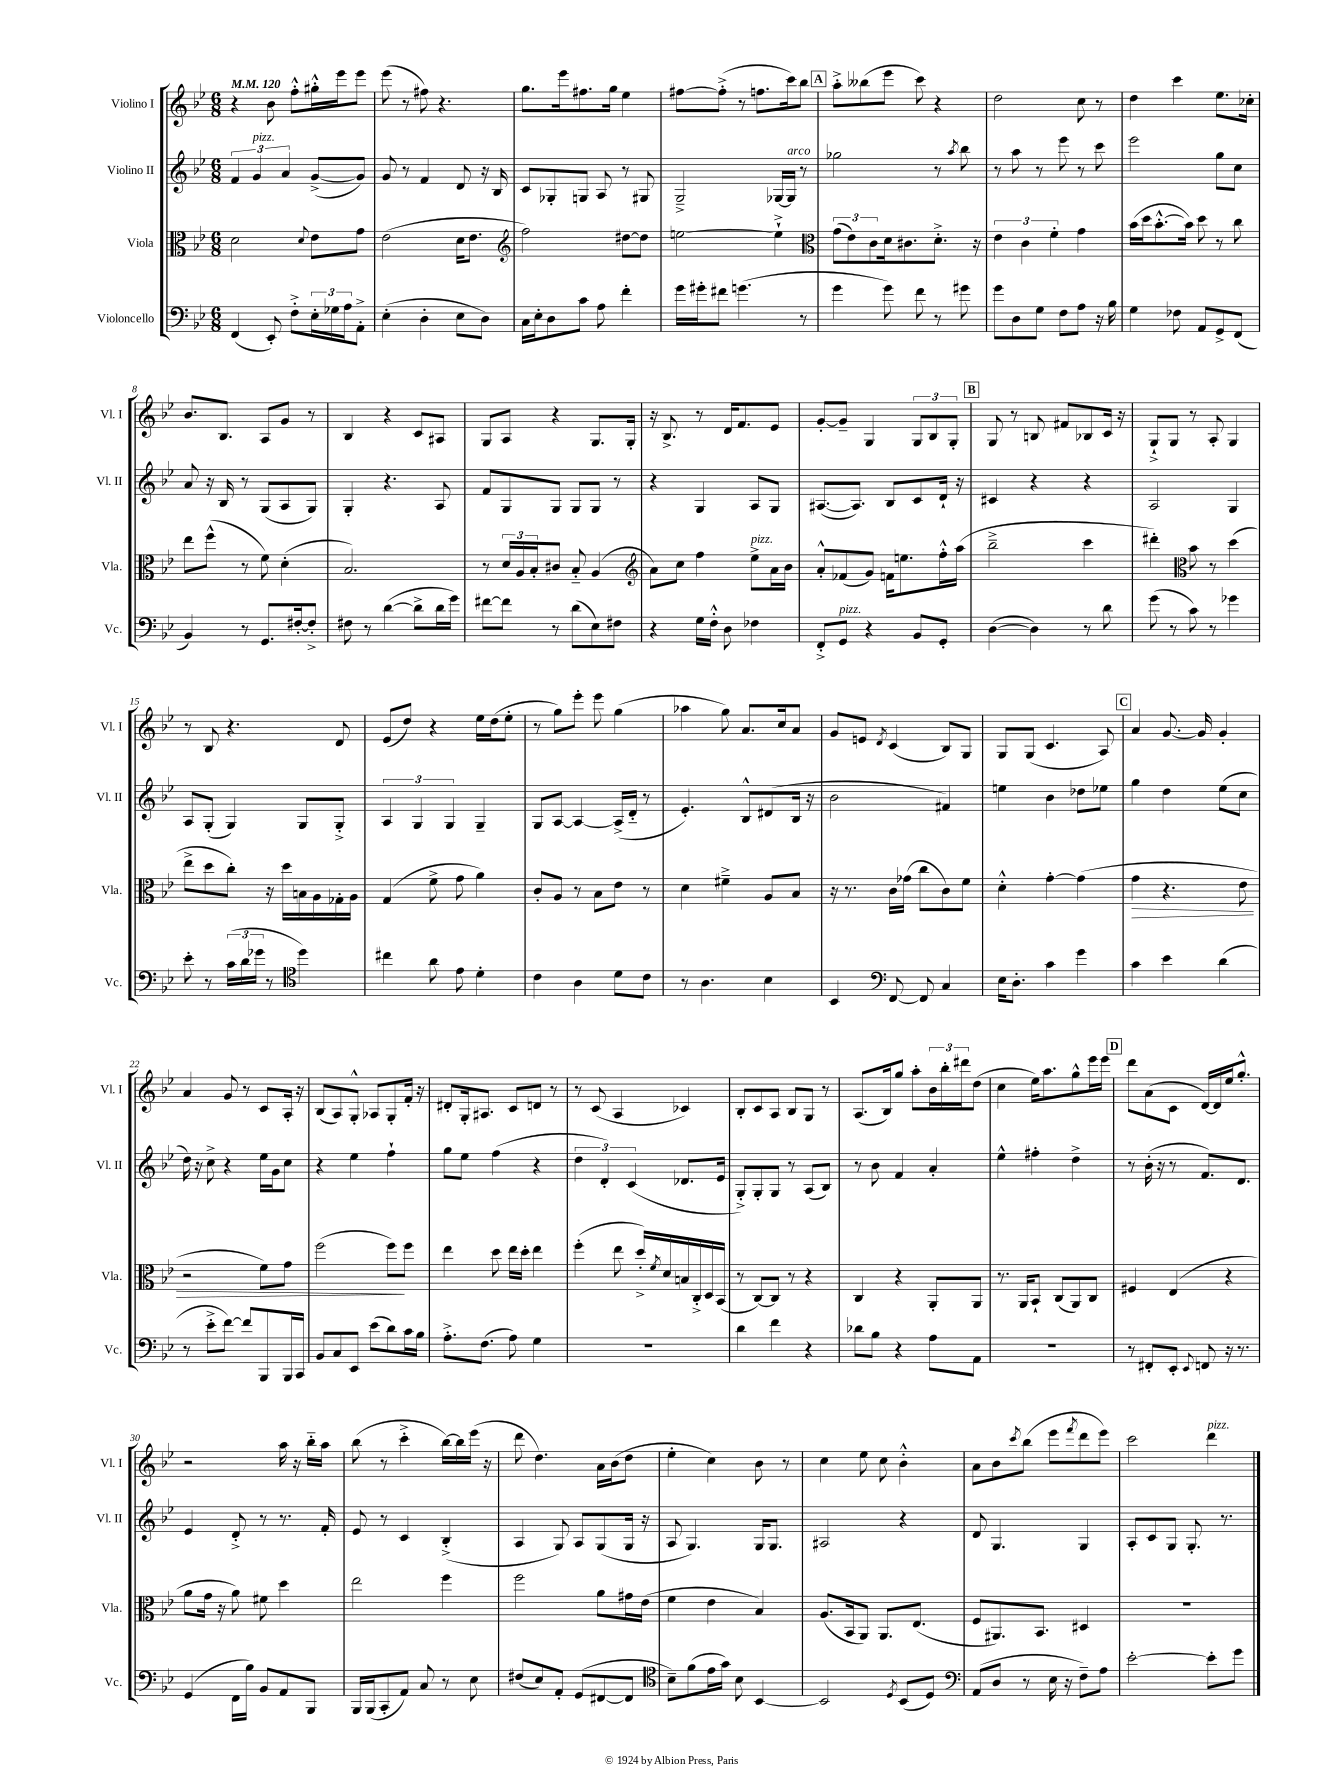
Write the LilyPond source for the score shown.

<<
\new StaffGroup <<
\new Staff = "s0" \with { instrumentName = "Violino I" shortInstrumentName = "Vl. I" } {
    \clef treble \key bes \major \numericTimeSignature \time 6/8 \tempo 4 = 120
    r4 bes'8 f''8-.-^ gis''16-.-^ ees'''16 ees'''8 |
    ees'''8( r8 fis''8) r4. |
    g''8. ees'''16 fis''8. g''16 ees''4 |
    fis''8~ fis''8-.->( r8 f''8. c'''16) bes''8 |
    \mark \markup { \box "A" } a''8-.-> beses''8( ees'''8 c'''8) r4 |
    d''2 c''8 r8 |
    d''4 c'''4 ees''8. ces''16-. |
    bes'8. bes8. a8 g'8 r8 |
    bes4 r4 c'8 ais8 |
    g8 a8 r4 g8. g16-. |
    r16 bes8.-> r8 d'16 f'8. ees'8 |
    g'8~-. g'8-- g4 \tuplet 3/2 { g8 bes8 g8-. } |
    \mark \markup { \box "B" } g8 r8 b8 fis'8 bes8 c'16 r16 |
    g8-!-> g8 r8 a8-. g4 |
    r8 bes8 r4. d'8 |
    ees'8( d''8) r4 ees''16 d''16( ees''8-. |
    r8 g''8) ees'''8-. ees'''8 g''4( |
    aes''4 g''8) a'8. c''16 a'8 |
    g'8 e'8 \acciaccatura { d'8 } c'4( bes8) g8 |
    g8 g8( c'4. a8) |
    \mark \markup { \box "C" } a'4 g'8.~ g'16 g'4-. |
    a'4 g'8 r8 c'8 a16-. r16 |
    bes8( a8) g8-.-^ aes8 g8-. f'16-. r16 |
    dis'8-. g16-. ais8. c'8 d'8 r8 |
    r8 c'8( a4 ces'4) |
    bes8-. c'8 a8 bes8 g8 r8 |
    a8.( bes16) g''8 a''8-. \tuplet 3/2 { bes'16 bes''16-. dis'''16 } d''8( |
    c''4 ees''16) a''8. g''8-^ ees'''16 ees'''16 |
    \mark \markup { \box "D" } d'''8 a'8( c'8 d'16~) d'16 ees''16 g''8.-.-^ |
    r2 a''16 r16 bes''16-_ a''16 |
    bes''8( r8 c'''4-.-> bes''16~) bes''16 ees'''16( r16 |
    d'''8 d''4.) a'16 bes'16( d''8 |
    ees''4-. c''4) bes'8 r8 |
    c''4 ees''8 c''8 bes'4-.-^ |
    a'8 bes'8 \acciaccatura { c'''8 } bes''8( ees'''8 \acciaccatura { f'''8 } d'''8 ees'''8) |
    c'''2 d'''4^\markup { \italic "pizz." } \bar "|." |
}
\new Staff = "s1" \with { instrumentName = "Violino II" shortInstrumentName = "Vl. II" } {
    \clef treble \key bes \major \numericTimeSignature \time 6/8
    \tuplet 3/2 { f'4 g'4^\markup { \italic "pizz." } a'4 } g'8~->( g'8) |
    g'8 r8 f'4 d'8 r16 bes16 |
    c'8 ges8-. g8 a8 r8 gis8 |
    g2---> ges16~ ges16^\markup { \italic "arco" } r8 |
    \mark \markup { \box "A" } ges''2 r8 \acciaccatura { a''8 } bes''8 |
    r8 a''8 r8 ees'''8 r8 c'''8 |
    ees'''2 g''8 c''8 |
    a'8 r16 bes16 r8 g8( a8 g8) |
    g4-. r4. a8 |
    f'8 g8 g8 g8 g8 r8 |
    r4 g4 a8 g8 |
    ais8.~( ais8.) bes8 c'8 d'16-! r16 |
    \mark \markup { \box "B" } cis'4 r4 r4 |
    a2 g4 |
    a8 g8-.( g4) g8 g8-.-> |
    \tuplet 3/2 { a4 g4 g4 } g4-- |
    g8 a8~ a4~ a16->( d'16-_ r8 |
    ees'4.-.) bes8-^ dis'8( bes16 r16 |
    bes'2 fis'4) |
    e''4 bes'4 des''8 ees''8 |
    \mark \markup { \box "C" } g''4 d''4 ees''8( c''8 |
    d''16) r16 c''8-> r4 ees''16 g'16 c''8 |
    r4 ees''4 f''4-! |
    g''8 ees''8 f''4( r4 |
    \tuplet 3/2 { d''4 d'4-.) c'4( } des'8. ees'16 |
    g8-.->) g8-. g8 r8 a8( bes8) |
    r8 bes'8 f'4 a'4-. |
    ees''4-^ fis''4-. d''4-> |
    \mark \markup { \box "D" } r8 bes'16-.( r16 r8 f'8.) d'8. |
    ees'4 d'8-.-> r8 r8. f'16-. |
    ees'8 r8 c'4 bes4-.->( |
    a4 g8) a8 g8( g16 r16 |
    a8 g4.) g16 g8. |
    ais2 r4 |
    d'8 g4. g4 |
    a8-. c'8 g8 g8.-. r8. \bar "|." |
}
\new Staff = "s2" \with { instrumentName = "Viola" shortInstrumentName = "Vla." } {
    \clef alto \key bes \major \numericTimeSignature \time 6/8
    d'2 \appoggiatura { d'8 } ees'8 g'8 |
    ees'2( d'16 ees'8. |
    \clef treble f''2) dis''8~ dis''8 |
    e''2~ e''4-!-> |
    \mark \markup { \box "A" } \clef alto \tuplet 3/2 { g'8( ees'8) c'8 } d'16 cis'8. d'8.-.-> r16 |
    \tuplet 3/2 { ees'4 c'4 f'4-. } g'4 |
    bes'16( d''16 bes'8.~-.-^ bes'16) d''8 r8 c''8 |
    ees''8 f''8-^( r8 f'8) d'4-.( |
    bes2.) |
    r8 \tuplet 3/2 { d'16 a16 bes16-. } cis'8 bes8-_ a4( |
    \clef treble a'8) c''8 f''4 ees''8->^\markup { \italic "pizz." } a'16 bes'16 |
    a'8-.-^ fes'8( g'8) f'16 e''8. f''16-.-^ a''16( |
    \mark \markup { \box "B" } bes''2---> c'''4 |
    dis'''4-.) \clef alto bes'8 r8 d''4( |
    ees''8-> d''8 c''8-.) r16 d''16 b16 a16 ges16-. a16 |
    g4( f'8-> g'8 a'4) |
    c'8-. a8 r8 bes8 ees'8 r8 |
    d'4 fis'4---> a8 bes8 |
    r16 r8. c'16 ges'16( c''8 c'8) f'8 |
    d'4-.-^ g'4~-. g'4( |
    \mark \markup { \box "C" } g'4\> r4. ees'8 |
    r2 f'8) g'8 |
    f''2( f''8\!) f''8 |
    ees''4 d''8 ees''16 d''16-. ees''4 |
    f''4-.( ees''8 d''16-.->) \acciaccatura { f'8 } d'16 b16 c16-.-> d16 bes,16( |
    r8 c8~) c8 r8 r4 |
    c4 r4 a,8-. a,8 |
    r8. a,16 bes,8-! c8( a,8) c8 |
    \mark \markup { \box "D" } fis4 ees4( r4 |
    a'8 g'16 r16 a'8) fis'8 d''4 |
    ees''2 f''4 |
    f''2 a'8 gis'16 ees'16( |
    f'4 ees'4 bes4) |
    a8.( bes,16 a,8) a,8. ees8.( |
    f8 ais,8.) bes,8. dis4 |
    R2. \bar "|." |
}
\new Staff = "s3" \with { instrumentName = "Violoncello" shortInstrumentName = "Vc." } {
    \clef bass \key bes \major \numericTimeSignature \time 6/8
    f,4( ees,8-.) f8-.-> \tuplet 3/2 { ees16-. ges16 a16 } a,8-.-> |
    ees4-.( d4-. ees8 d8) |
    c16 ees16-. d8 c'8 a8 f'4-. |
    g'16 gis'16-. fis'8 g'4.( r8 |
    \mark \markup { \box "A" } g'4 g'8) f'8 r8 gis'8 |
    g'8 d8 g8 f8 a8 r16 bes16 |
    g4 fes8 a,8 g,8-> f,8( |
    bes,4) r8 g,8. fis16~-. fis8-.-> |
    fis8 r8 d'4~( d'8-> d'16 g'16) |
    fis'8~ fis'8 r8 d'8( ees8) fis8 |
    r4 g16 f16-.-^ d8 fes4 |
    f,8-.-> g,8^\markup { \italic "pizz." } r4 bes,8 g,8-. |
    \mark \markup { \box "B" } d4~( d4) r8 d'8 |
    g'8( r8 c'8) r8 ges'4 |
    ees'8-. r8 \tuplet 3/2 { c'16( d'16 ges'16 } r8 \clef tenor d''4) |
    cis''4 a'8 ees'8 d'4-. |
    c'4 a4 d'8 c'8 |
    r8 a4. bes4 |
    bes,4 \clef bass f,8~ f,8 c4 |
    ees16 d8.-. c'4 g'4 |
    \mark \markup { \box "C" } c'4 ees'4 d'4( |
    r8 ees'8-.-> f'8~) f'8 bes,,8 bes,,16 c,16 |
    bes,8 c8 ees,8 ees'8( d'8) c'16 bes16 |
    a8.-.-> f8.( a8) g4 |
    R2. |
    d'4 f'4 r4 |
    des'8 bes8 r4 a8 a,8 |
    R2. |
    \mark \markup { \box "D" } r8 fis,8-. ees,8-. \appoggiatura { ees,8 } f,8 r16 r8. |
    g,4( f,16 bes16) bes,8 a,8 bes,,8 |
    bes,,16 bes,,16( c,8-. a,8) c8 r8 ees8 |
    fis8( ees8) a,8-. g,8( fis,8~ fis,8 |
    \clef tenor bes8--) f'8( ees'16 g'16) bes8 bes,4~ |
    bes,2 \acciaccatura { d8 } bes,8( d8) |
    \clef bass a,8( d8 r8 ees16 r16 f8--) a8 |
    ees'2~-. ees'8-. g'8 \bar "|." |
}
>>
>>
